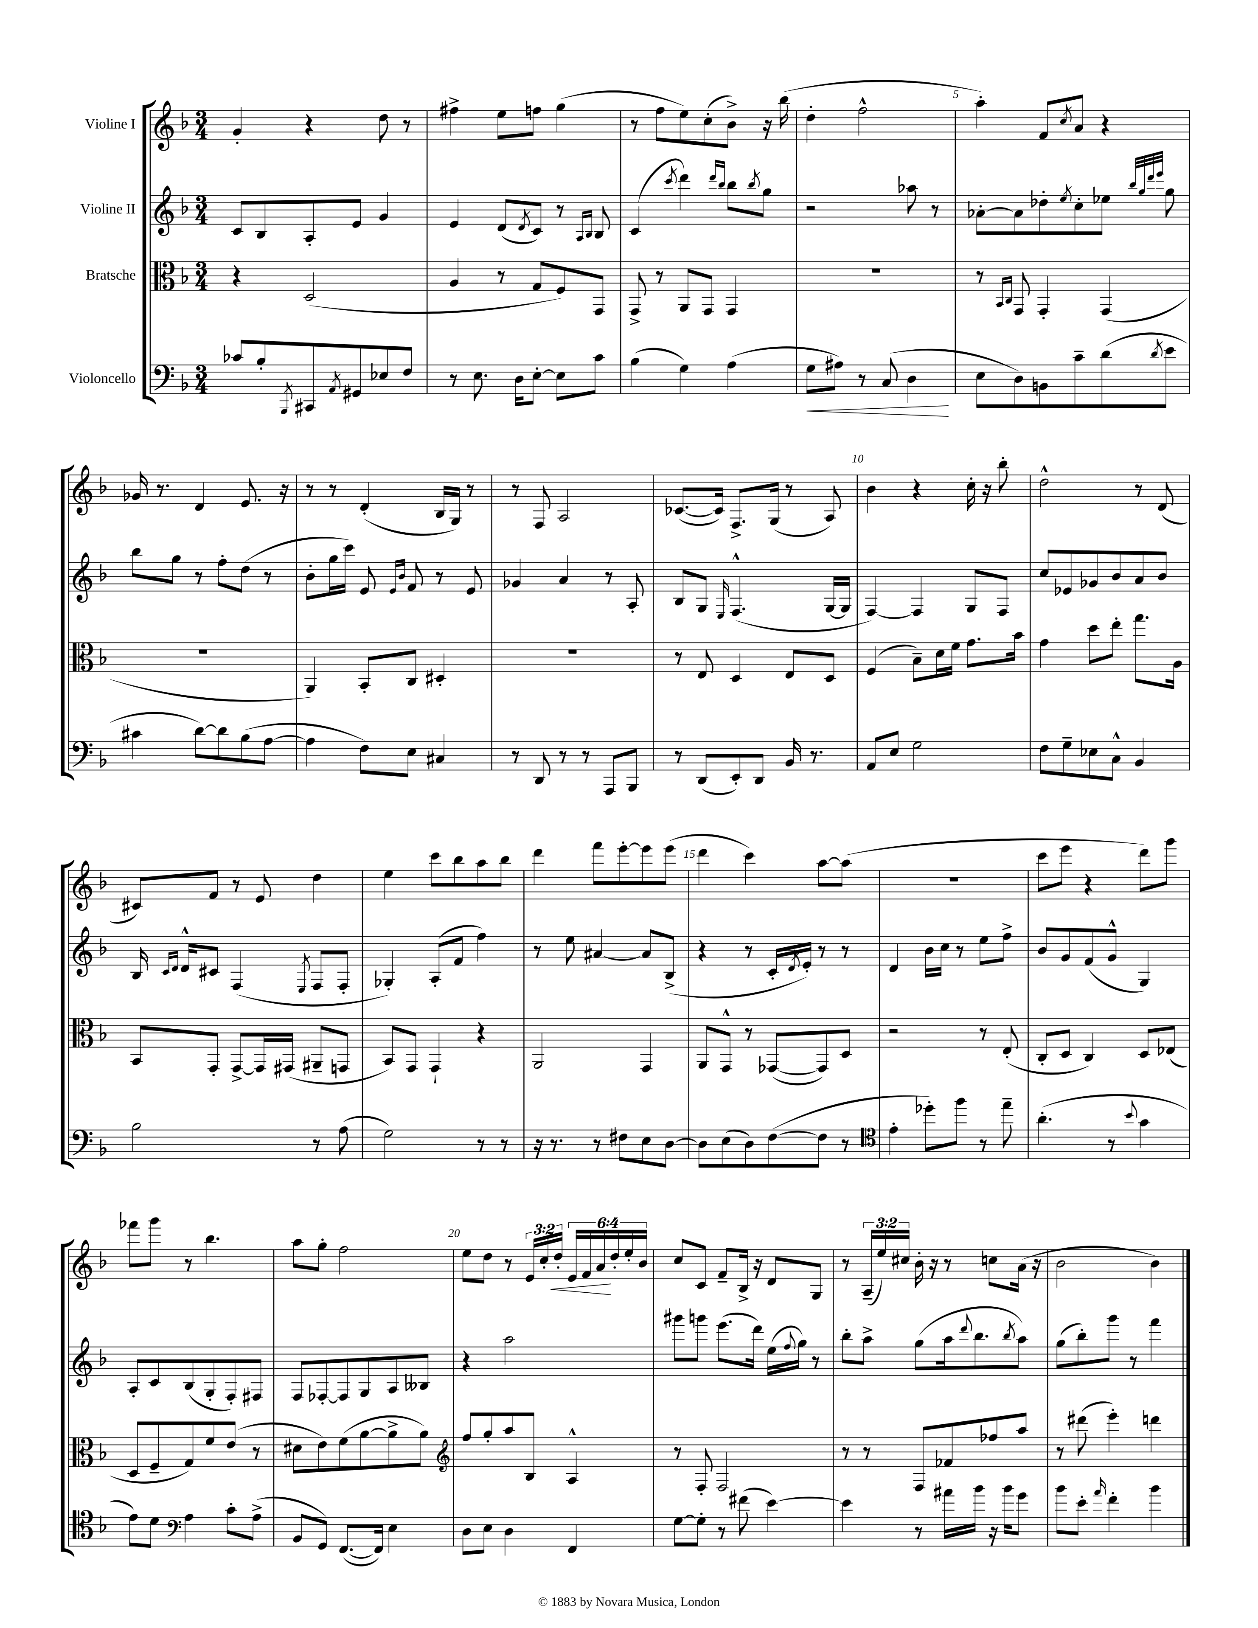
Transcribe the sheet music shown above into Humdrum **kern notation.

**kern	**kern	**kern	**kern
*staff4	*staff3	*staff2	*staff1
*clefF4	*clefC3	*clefG2	*clefG2
*k[b-]	*k[b-]	*k[b-]	*k[b-]
*M3/4	*M3/4	*M3/4	*M3/4
8c-/L	4r	8c/L	4g'/
8B-'/	.	8B-/	.
8qBBB-/	.	.	.
8CC#/	(2D/	8A'/	4r
8qAA/	.	.	.
8GG#/	.	8e/J	.
8E-/	.	4g/	8dd\
8F/J	.	.	8r
=	=	=	=
8r	4A/	4e/	4ff#^\
8.E\	.	.	.
.	8r	(8d/L	8ee\L
16D\LK	.	.	.
.	.	8qd/	.
[8E'\J	8G/L	8c/J)	8ff\J
8E\]L	8F/)	8r	(4gg\
.	.	16qqA/LL	.
.	.	16qqB-/JJ	.
8c\J	8GG/J	8B-/	.
=	=	=	=
(4B-\	8GG^/	(4c/	8r
.	8r	.	8ff\L
.	.	8qccc/	.
4G\)	8AA/L	4ddd\)	8ee\)
.	8GG/J	.	(8cc'\
.	.	16qqddd/LL	.
.	.	16qqbb-/JJ	.
(4A\	4GG/	8bb-\L	8b-^\J)
.	.	8qbb-/	.
.	.	8gg\J	16r
.	.	.	(16bb-\
=	=	=	=
8G\L	2.r	2r	4dd'\
8A#\J)	.	.	.
8r	.	.	2ff^^\
(8C/	.	.	.
4D\	.	8aa-\	.
.	.	8r	.
=	=	=	=
8E\L	8r	[8a-'\L	4aa'\)
.	16qqBB-/LL	.	.
.	16qqC/JJ	.	.
8D\)	8GG/	8a-\]	.
8BB\	4GG'/	8dd-'\	8f/L
.	.	8qee/	8qcc/
8c~\	.	8cc'\	8a/J
(8d\	(4GG/	8ee-\J	4r
.	.	32qqbb-/LLL	.
.	.	32qqgg/	.
.	.	32qqddd/	.
8qd/	.	32qqeee/JJJ	.
8e\J	.	8gg\	.
=	=	=	=
4c#\	2.r	8bb-\L	16g-/
.	.	.	8.r
.	.	8gg\J	.
[8d\L)	.	8r	4d/
8d\]	.	8ff'\L	.
(8B-\	.	(8dd\J	8.e/
[8A\J	.	8r	.
.	.	.	16r
=	=	=	=
4A\]	4AA/)	8b-'\L	8r
.	.	16gg\L	8r
.	.	16ccc\JJ)	.
8F\L)	8BB-'/L	8e/	(4d'/
.	.	16qqe/LL	.
.	.	16qqb-/JJ	.
8E\J	8C/J	8f/	.
4C#/	4D#'/	8r	16B-/LL
.	.	.	16G/JJ)
.	.	8e/	8r
=	=	=	=
8r	2.r	4g-/	8r
8DD/	.	.	8F/
8r	.	4a/	2A/
8r	.	.	.
8AAA/L	.	8r	.
8BBB-/J	.	8A'/	.
=	=	=	=
8r	8r	8B-/L	([8.c-/L
(8DD/L	8E/	8G/J	.
.	.	.	16c-/]Jk)
.	.	16qqE/	.
8EE'/)	4D/	(4.F^^/	8.F^/L
8DD/J	.	.	.
.	.	.	(16G/Jk
16BB-/	8E/L	.	8r
8.r	.	.	.
.	8D/J	[16G/LL	8A/)
.	.	16G/]JJ	.
=	=	=	=
8AA/L	(4F/	[4F/)	4b-\
8E/J	.	.	.
2G\	8B-~\L)	4F/]	4r
.	16d\L	.	.
.	16f\JJ	.	.
.	8.g\L	8G/L	16cc'\
.	.	.	16r
.	.	8F/J	8bb-'\
.	16b-\Jk	.	.
=	=	=	=
8F\L	4g\	8cc/L	2dd^^\
8G~\	.	8e-/	.
8E-\	8dd\L	8g-/	.
8C^^\J	8ee'\J	8b-/	.
4BB-/	8.gg\L	8a/	8r
.	.	8b-/J	(8d/
.	16A\Jk	.	.
=	=	=	=
2B-\	8BB-/L	16B-/	8c#/L)
.	.	16qqc/LL	.
.	.	16qqd/JJ	.
.	.	16d^^/LK	.
.	8GG'/J	8c#/J	8f/J
.	[8GG^/L	(4F/	8r
.	16GG/]L	.	8e/
.	(16GG#/JJ	.	.
.	.	8qE/	.
8r	8AA#~/L	8F/L	4dd\
(8A\	8GG/J	8F'/J	.
=	=	=	=
2G\)	8BB-/L)	4G-'/)	4ee\
.	8GG/J	.	.
.	4GG`/	(8A'/L	8ccc\L
.	.	8f/J	8bb-\
8r	4r	4ff\)	8aa\
8r	.	.	8bb-\J
=	=	=	=
16r	2AA/	8r	4ddd\
8.r	.	.	.
.	.	8ee\	.
8r	.	[4a#/	8fff\L
8F#\L	.	.	[8eee'\
8E\	4GG/	8a#/]L	8eee\]
[8D\J	.	(8B-^/J	(8eee\J
=	=	=	=
8D\]L	8AA/L	4r	4ddd\
(8E\	8GG^^/J	.	.
8D\)	8r	8r	4ccc\)
([8F\	([8GG-/L	16c'/LL	.
.	.	8qd/	.
.	.	16e'/JJ)	.
8F\]J	8GG-/])	8r	[8aa\L
8r	8D/J	8r	(8aa\]J
=	=	=	=
*clefC4	*	*	*
4e'\	2r	4d/	2.r
8dd-'\L)	.	16b-\LL	.
.	.	16cc\JJ	.
8ff\J	.	8r	.
8r	8r	8ee\L	.
8ee~\	(8E'/	8ff^\J	.
=	=	=	=
(4.a'\	8C'/L	8b-/L	8ccc\L
.	8D/J	8g/	8eee\J
.	4C/)	(8f/	4r
8r	.	8g^^/J	.
8qqb-/	.	.	.
4g\	8D/L	4G/)	8ddd\L)
.	(8E-/J	.	8ggg\J
=	=	=	=
8e\L)	8D/L	8A'/L	8fff-\L
8d\J	8F~/	8c/	8ggg\J
*clefF4	*	*	*
4A\	8G/)	(8B-/	8r
.	8f/	8G'/	4.bb-\
8c'\L	(8e/J	8F'/)	.
(8A^\J	8r	8F#/J	.
=	=	=	=
8BB-/L	8d#\L	8F/L	8aa\L
8GG/J)	8e\)	[8F-'/	8gg'\J
([8.FF/L	(8f\	8F-/]	2ff\
.	[8a\	8G/	.
16FF/]Jk)	.	.	.
4E\	8a^\]	8A/	.
.	8a\J)	8B--/J	.
=	=	=	=
*	*clefG2	*	*
8D\L	8ff/L	4r	8ee\L
8E\J	8gg'/	.	8dd\J
4D\	8aa/	2aa\	8r
.	8B-/J	.	24e/LL
.	.	.	24cc'/
.	.	.	24dd'/JJ
4FF/	4A^^/	.	24e/LL
.	.	.	24f/
.	.	.	24a/
.	.	.	24dd'/
.	.	.	24ee'/
.	.	.	24b-/JJ
=	=	=	=
[8G\L	8r	8ggg#\L	8cc/L
8G'\]J	8F'/	8ggg\J	8c/J
8r	2F/	(8.eee\L	8f~/L
(8f#\	.	.	16B-^/Jk
.	.	16ddd\Jk)	16r
[4e\)	.	(16ee\LL	8d/L
.	.	8qqff/	.
.	.	16gg\JJ)	.
.	.	8r	8G/J
=	=	=	=
4e\]	8r	8bb-'\L	8r
.	8r	8aa^\J	(24A~/LL
.	.	.	24ee/)
.	.	.	24cc#/JJ
8r	8F/L	(8gg\L	16b-'\
.	.	.	16r
16a#\LL	8f-/	16aa\k	8r
.	.	8qqddd/	.
16b-\JJ	.	8.bb-\	.
16r	8ff-/	.	8cc\L
16b-\LK	.	.	.
.	.	8qbb-/	.
8g\J	8aa/J	8aa\J)	(16a\Jk
.	.	.	16r
=	=	=	=
8b-\L	8r	(8gg\L	2b-\
8e'\J	(8ddd#\	8bb-'\)	.
16qqa/	.	.	.
4f'\	4eee'\)	8ggg\J	.
.	.	8r	.
4b-\	4ddd\	4fff\	4b-\)
==	==	==	==
*-	*-	*-	*-
